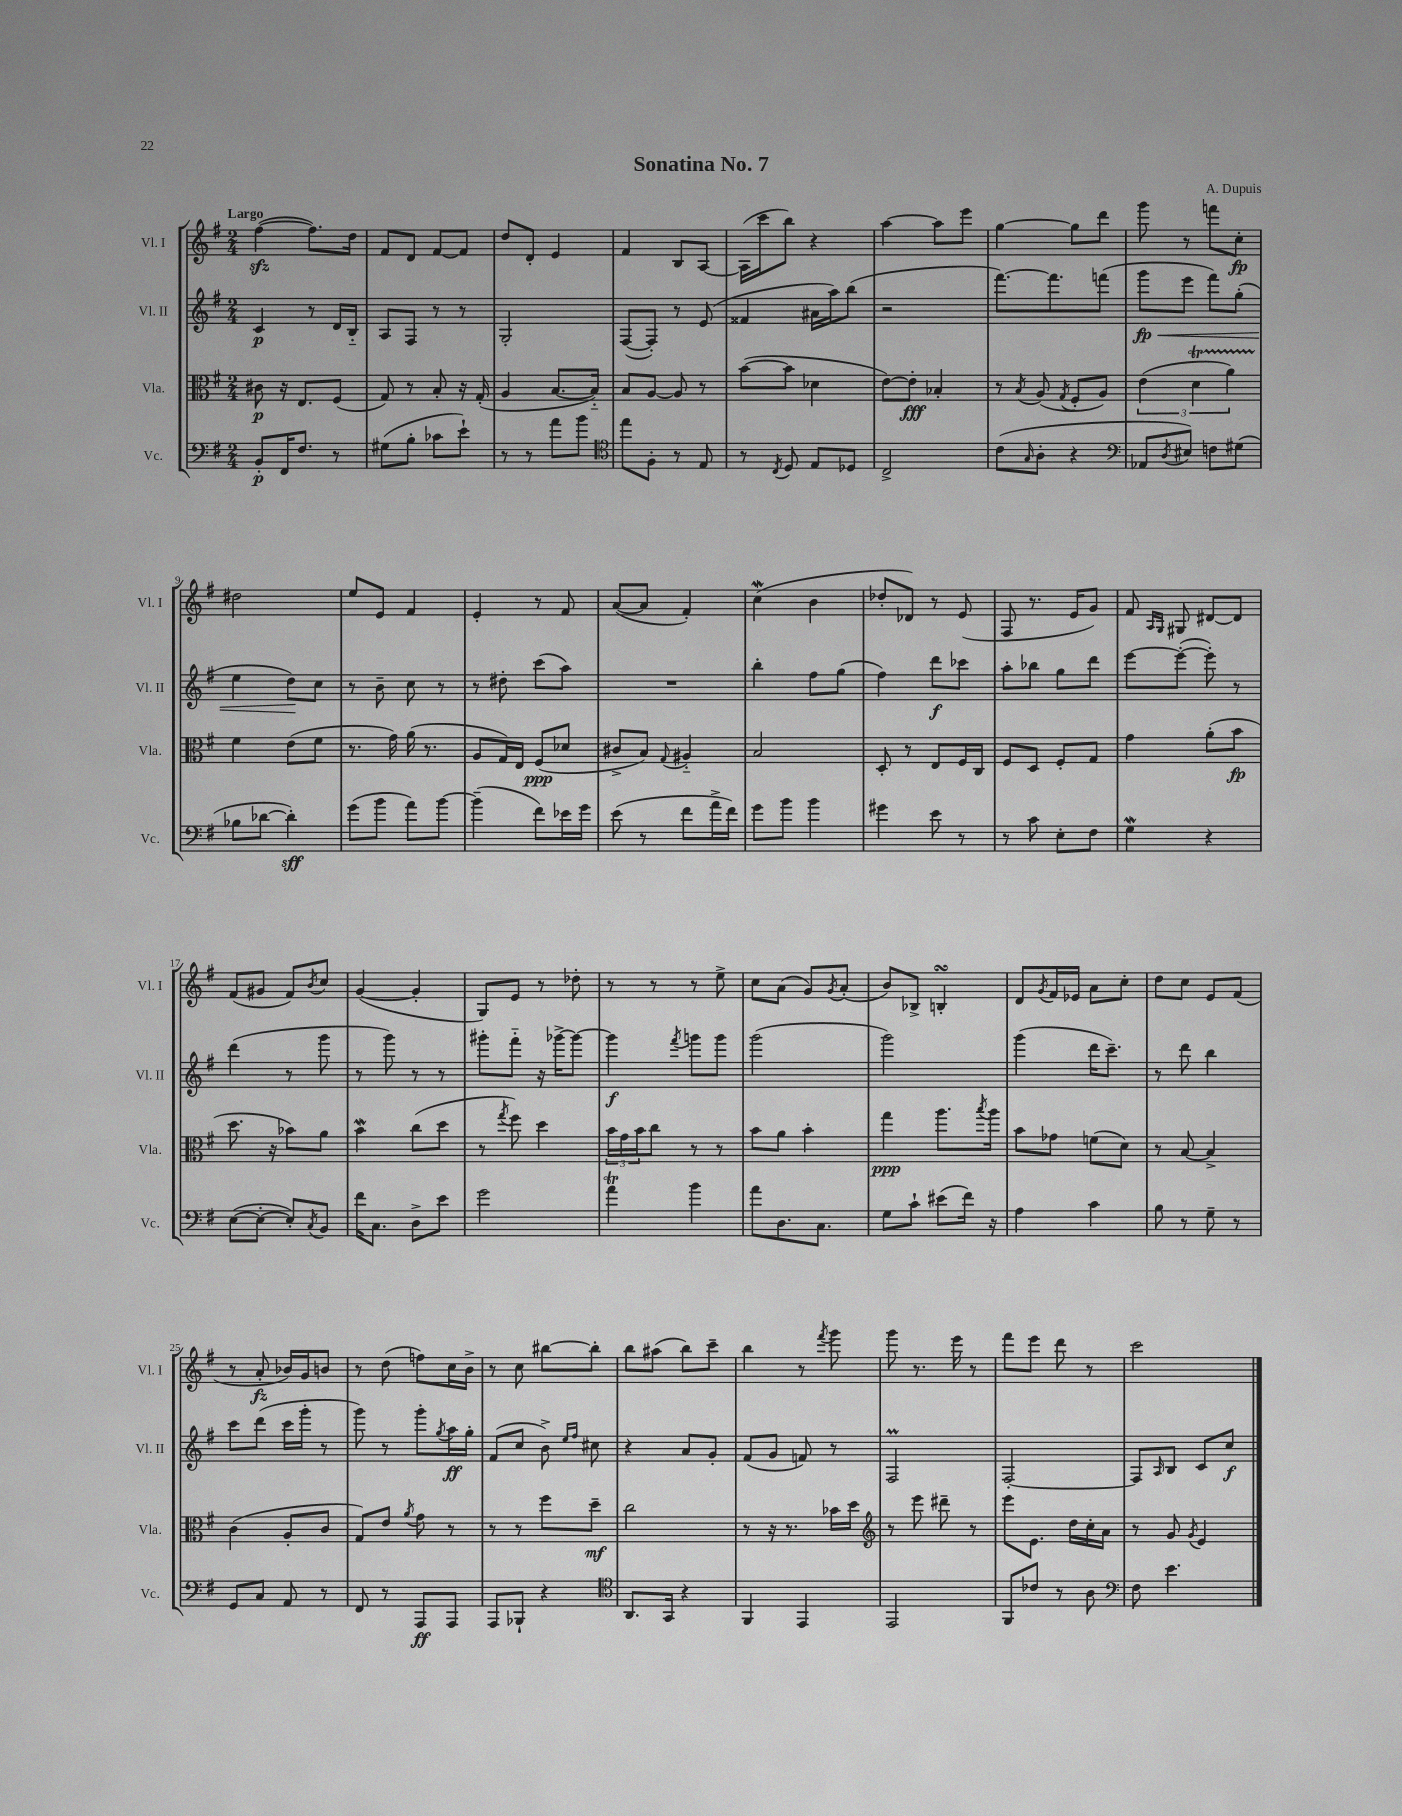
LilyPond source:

\header { title = "Sonatina No. 7" composer = "A. Dupuis" }
<<
\new StaffGroup <<
\new Staff = "s0" \with { instrumentName = "Vl. I" shortInstrumentName = "Vl. I" } {
    \clef treble \key g \major \numericTimeSignature \time 2/4 \tempo "Largo"
    fis''4~\sfz( fis''8.) d''16 |
    fis'8 d'8 fis'8~ fis'8 |
    d''8 d'8-. e'4 |
    fis'4 b8 a8~ |
    a16( c'''16 b''8) r4 |
    a''4~ a''8 e'''8 |
    g''4~ g''8 d'''8 |
    g'''8 r8 f'''8 c''8-.\fp |
    dis''2 |
    e''8 e'8 fis'4 |
    e'4-. r8 fis'8 |
    a'8~( a'8 fis'4-.) |
    c''4\mordent( b'4 |
    des''8-. des'8) r8 e'8( |
    fis8 r8. e'16 g'8) |
    fis'8 \grace { a16 g16 } gis8 dis'8~ dis'8 |
    fis'8( gis'8 fis'8) \acciaccatura { b'8 } c''8 |
    g'4~( g'4-. |
    g8) e'8 r8 des''8-. |
    r8 r8 r8 e''8-> |
    c''8 a'8( g'8) \acciaccatura { g'8 } a'8-.( |
    b'8) bes8-> b4-.\turn |
    d'8 \acciaccatura { g'8 } fis'16 ees'16 a'8 c''8-. |
    d''8 c''8 e'8 fis'8( |
    r8 a'8-.\fz bes'16) g'16 b'8 |
    r8 d''8( f''8) c''16 b'16-> |
    r8 c''8 bis''8~ bis''8-. |
    b''8 ais''8( b''8) c'''8-- |
    b''4 r8 \acciaccatura { fis'''8 } g'''8 |
    g'''8 r8. e'''16 r8 |
    fis'''8 e'''8 d'''8 r8 |
    c'''2 \bar "|." |
}
\new Staff = "s1" \with { instrumentName = "Vl. II" shortInstrumentName = "Vl. II" } {
    \clef treble \key g \major \numericTimeSignature \time 2/4
    c'4\p r8 d'16 b16-_ |
    a8 fis8 r8 r8 |
    g2-. |
    fis8~( fis8-.) r8 e'8( |
    fisis'4 ais'16 a''16) b''8( |
    r2 |
    fis'''8.~) fis'''8. f'''8( |
    g'''8\fp\< e'''8 fis'''8) g''8-.( |
    e''4 d''8\!) c''8 |
    r8 b'8-- c''8 r8 |
    r8 dis''8-. c'''8( a''8) |
    R2 |
    b''4-. fis''8 g''8( |
    fis''4) d'''8\f ces'''8 |
    a''8-. bes''8 g''8 d'''8 |
    e'''8~ e'''8~-.( e'''8-.) r8 |
    d'''4( r8 g'''8 |
    r8 g'''8) r8 r8 |
    gis'''8-. fis'''8-_ r16 ges'''16~-> ges'''8~ |
    ges'''4\f \acciaccatura { fis'''8 } g'''8 g'''8 |
    g'''2( |
    g'''2) |
    g'''4( d'''16 c'''8.--) |
    r8 d'''8 b''4 |
    c'''8 d'''8( c'''16 g'''16-. r8 |
    g'''8) r8 g'''8-. \acciaccatura { g''8 } a''16\ff g''16-. |
    fis'8( c''8 b'8->) \grace { e''16 fis''16 } cis''8 |
    r4 a'8 g'8-. |
    fis'8( g'8 f'8) r8 |
    fis2\prall |
    fis2~-. |
    fis8 \grace { a16 } b8 c'8 c''8\f \bar "|." |
}
\new Staff = "s2" \with { instrumentName = "Vla." shortInstrumentName = "Vla." } {
    \clef alto \key g \major \numericTimeSignature \time 2/4
    cis'8\p r16 e8. fis8( |
    g8) r8 b8-. r16 g16-.( |
    a4 b8.~ b16-_) |
    b8 a8~ a8 r8 |
    b'8~( b'8 des'4 |
    e'8~) e'8-.\fff bes4-. |
    r8 \acciaccatura { b8 } a8( \acciaccatura { g8 } fis8-. a8) |
    \tuplet 3/2 { e'4( d'4\startTrillSpan a'4) } |
    fis'4\stopTrillSpan e'8( fis'8 |
    r8. g'16) a'16( r8. |
    a8 g16) e16 fis8\ppp( des'8 |
    cis'8-> b8) \appoggiatura { g8 } ais4-_ |
    b2 |
    d8-. r8 e8 fis16 c16 |
    fis8 d8 fis8-. g8 |
    g'4 a'8-.( b'8\fp |
    d''8. r16 bes'8) a'8 |
    b'4\mordent c''8( d''8 |
    r8 \acciaccatura { g''8 } fis''8) d''4 |
    \tuplet 3/2 { b'16 g'16 b'16 } c''8 r8 r8 |
    b'8 a'8 b'4-. |
    g''4\ppp a''8. \acciaccatura { b''8 } a''16 |
    b'8 ges'8 f'8( d'8) |
    r8 b8~ b4-> |
    c'4( a8-. c'8 |
    g8) e'8 \acciaccatura { a'8 } g'8 r8 |
    r8 r8 fis''8 d''8--\mf |
    c''2 |
    r8 r16 r8. bes'16 d''16 |
    \clef treble r8 e'''8 dis'''8-- r8 |
    e'''8 e'8. d''16 c''16-. a'16 |
    r8 g'8 \acciaccatura { g'8 } e'4 \bar "|." |
}
\new Staff = "s3" \with { instrumentName = "Vc." shortInstrumentName = "Vc." } {
    \clef bass \key g \major \numericTimeSignature \time 2/4
    b,8-.\p fis,16 fis8. r8 |
    gis8( b8-. ces'8 e'8-!) |
    r8 r8 a'8 b'8 |
    \clef tenor e''8 fis8-. r8 e8 |
    r8 \acciaccatura { c8 } d8 e8 des8 |
    c2-> |
    c'8( \grace { g16 } a8-. r4 |
    \clef bass aes,8 \acciaccatura { d8 } eis8) f8 gis8( |
    bes8 des'8~ des'4-.\sff) |
    g'8( b'8 a'8) b'8~ |
    b'4--( fis'8) ees'16 g'16 |
    e'8( r8 fis'8 a'16-> fis'16) |
    g'8 b'8 b'4 |
    gis'4 e'8 r8 |
    r8 c'8 e8-. fis8 |
    g4\mordent r4 |
    e8~( e8~-. e8-.) \acciaccatura { c8 } b,8 |
    fis'16 c8. d8-> e'8 |
    g'2 |
    a'4\trill b'4 |
    a'8 d8. c8. |
    g8 c'8-! eis'8( fis'16) r16 |
    a4 c'4 |
    b8 r8 g8-- r8 |
    g,8 c8 a,8 r8 |
    fis,8 r8 a,,8\ff a,,8 |
    a,,8 bes,,8-! r4 |
    \clef tenor a,8. g,16 r4 |
    fis,4 e,4 |
    e,2 |
    fis,8 ces'8 r8 a8 |
    \clef bass fis8 e'4. \bar "|." |
}
>>
>>
